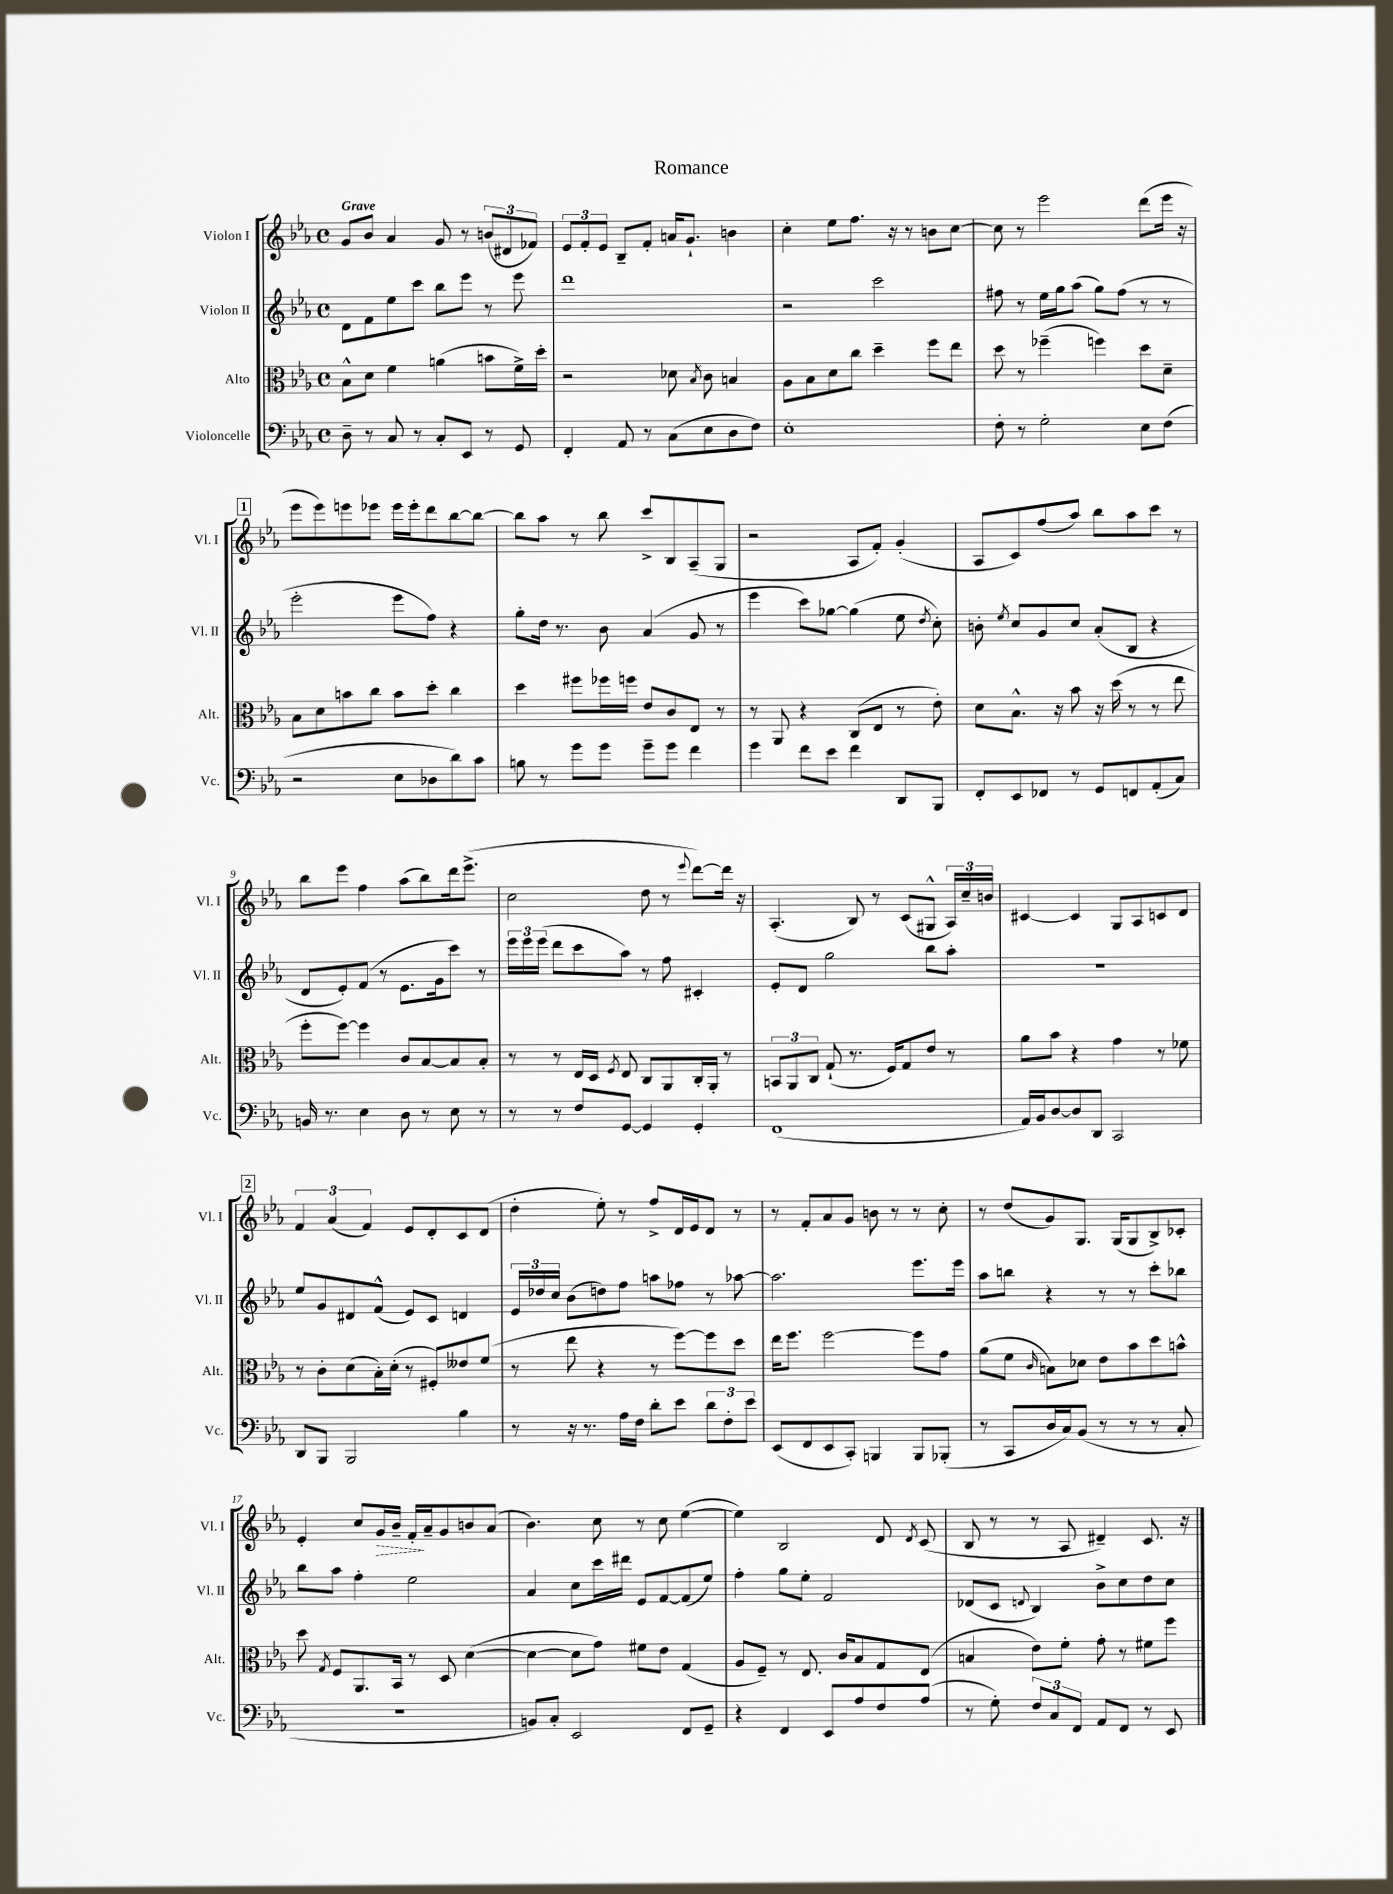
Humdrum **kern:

**kern	**kern	**kern	**kern	**dynam
*part4	*part3	*part2	*part1	*part1
*staff4	*staff3	*staff2	*staff1	*staff1
*I"Violoncelle	*I"Alto	*I"Violon II	*I"Violon I	*
*I'Vc.	*I'Alt.	*I'Vl. II	*I'Vl. I	*
*clefF4	*clefC3	*clefG2	*clefG2	*
*k[b-e-a-]	*k[b-e-a-]	*k[b-e-a-]	*k[b-e-a-]	*
*M4/4	*M4/4	*M4/4	*M4/4	*
*met(c)	*met(c)	*met(c)	*met(c)	*
=1	=1	=1	=1	=1
!	!	!	!LO:TX:a:B:t=Grave	!
8D~\	8B-^^\L	8d\L	8g/L	.
8r	8d\J	8f\	8b-/J	.
8C/	4f\	8ee-\	4a-/	.
8r	.	8ccc\J	.	.
8C'/L	(4an\	8bb-\L	8g/	.
8EE-/J	.	8eee-\J	8r	.
8r	8bn\L	8r	(12bn/L	.
.	.	.	12d#X/	.
8GG/	16f^\L)	8eee-\	.	.
.	.	.	12f-X/J)	.
.	16dd'\JJ	.	.	.
=2	=2	=2	=2	=2
4FF'/	2r	1ddd	12e-/L	.
.	.	.	12f'/	.
.	.	.	12e-/J	.
8AA-/	.	.	8B-~/L	.
8r	.	.	8f'/J	.
(8C\L	8d-X\	.	16an/KL	.
.	.	.	8.g`/J	.
.	8qB-/	.	.	.
8E-\	8c\	.	.	.
8D\	4Bn/	.	4bn\	.
8F\J)	.	.	.	.
=3	=3	=3	=3	=3
1E-'	8A-\L	2r	4cc'\	.
.	8B-\	.	.	.
.	8d\	.	8ee-\L	.
.	8cc\J	.	8.ff\J	.
.	4dd~\	2ccc\	.	.
.	.	.	16r	.
.	.	.	8r	.
.	8ff\L	.	8bn\L	.
.	8ee-\J	.	[8cc\J	.
=4	=4	=4	=4	=4
8F'\	8dd\	8ff#X\	8cc\]	.
8r	8r	8r	8r	.
2G'\	(4ff-X~\	16ee-\LL	2eee-\	.
.	.	16gg\J	.	.
.	.	(8aa-\J	.	.
.	4ffn\)	8gg\L)	.	.
.	.	(8ff#\J	.	.
8E-\L	8dd\L	8r	(8ddd\L	.
(8F\J	8d~\J	8r	16eee-\Jk	.
.	.	.	16r	.
!!LO:LB:g=z
!!LO:REH:place=s1:t=1
=5	=5	=5	=5	=5
2r	8B-\L	2eee-'\	8eee-\L	.
.	8d\	.	8eee-\)	.
.	8bn\	.	8eeen\	.
.	8cc\J	.	8eee-X\J	.
8E-\L	8b\L	8eee-\L	16eee-\LL	.
.	.	.	16eee-'\J	.
8D-X\	8dd'\J	8ff\J)	8ddd\	.
8d\)	4cc\	4r	[8bb-\	.
8c\J	.	.	8bb-\J_	.
=6	=6	=6	=6	=6
8Bn\	4dd\	8gg'\L	8bb-\L]	.
8r	.	16dd\Jk	8aa-\J	.
.	.	8.r	.	.
8g\L	8ff#X\L	.	8r	.
8g\J	16ff-X\L	8b-\	8bb-\	.
.	16ffn\JJ	.	.	.
8g~\L	8e-/L	(4a-/	8ccc^/L	.
8g\J	8c/	.	8B-/	.
4f\	8E-/J	8g/	(8A-~/	.
.	8r	8r	8G/J	.
=7	=7	=7	=7	=7
4g\	8r	4eee-\	2r	.
.	8AA-/	.	.	.
8f\L	4r	8ccc\L)	.	.
8e-\J	.	[8gg-X\J	.	.
4f\	(8C/L	(4gg-\]	8A-/L	.
.	8E-/J	.	8f'/J)	.
8DD/L	8r	8ee-\	(4g'/	.
.	.	8qdd/	.	.
8BBB-/J	8e-'\)	8cc'\)	.	.
=8	=8	=8	=8	=8
8FF'/L	8d\L	8bn'\	8A-/L	.
.	.	8qee-/	.	.
8EE-/	8.B-^^\J	8cc/L	8c/)	.
8FF-X/J	.	8g/	(8ff/	.
.	16r	.	.	.
8r	8b-\	8cc/J	8aa-/J)	.
8GG/L	16r	(8a-'/L	8bb-\L	.
.	(16dd\	.	.	.
8FFn/	8r	8B-/J	8aa-\	.
(8AA-'/	8r	4r	8ccc\J	.
8C/J)	8ee-\	.	8r	.
!!LO:LB:g=z
=9	=9	=9	=9	=9
16BBn/	8ff'\L	8d/L	8bb-\L	.
8.r	.	.	.	.
.	[8ff\J)	8e-'/)	8eee-\J	.
4E-\	4ff\]	(8f/J	4ff\	.
.	.	8r	.	.
8D\	8c/L	8.e-\L	(8aa-\L	.
8r	[8B-/	.	8bb-\)	.
.	.	16g\k	.	.
8E-\	8B-/]	8ccc\J)	16ddd\k	.
.	.	.	(8.eee-^\J	.
8r	8B-'/J	8r	.	.
=10	=10	=10	=10	=10
8r	8r	24eee-\LL	2cc\	.
.	.	24eee-\	.	.
.	.	(24eee-\JJ	.	.
8r	8r	8ddd\L	.	.
8F/L	16E-/LL	8ccc\	.	.
.	16D/JJ	.	.	.
.	8qF/	.	.	.
[8GG/J	8E-/	8aa-\J)	.	.
4GG/]	8C/L	8r	8dd\	.
.	8AA-/	8ff\	8r	.
.	.	.	8qqeee-/	.
4GG'/	16C'/L	4c#X'/	[8ddd\L)	.
.	16AA-'/JJ	.	.	.
.	8r	.	16ddd\Jk]	.
.	.	.	16r	.
=11	=11	=11	=11	=11
(1FF	12BBn/L	8e-'/L	(4.A-'/	.
.	12AA-/	.	.	.
.	.	8d/J	.	.
.	12C/J	.	.	.
.	(8G`/	2gg\	.	.
.	8.r	.	8B-/)	.
.	.	.	8r	.
.	16F/KL)	.	.	.
.	8G/	.	(8c/L	.
.	8e-/J	8bb-\L	8G#X^^/J	.
.	8r	8aa-'\J	24A-/LL)	.
.	.	.	24cc~/	.
.	.	.	24bn/JJ	.
=12	=12	=12	=12	=12
16AA-/LL)	8a-\L	1r	[4c#X/	.
16BB-/J	.	.	.	.
[8D/	8b-\J	.	.	.
8D/]	4r	.	4c#/]	.
8DD/J	.	.	.	.
2CC/	4g\	.	8G/L	.
.	.	.	8A-/	.
.	8r	.	8cn/	.
.	8f-X\	.	8d/J	.
!!LO:LB:g=z
!!LO:REH:place=s1:t=2
=13	=13	=13	=13	=13
8DD/L	8r	8ee-/L	6f/	.
8BBB-/J	8c'\L	8g/	.	.
.	.	.	(6a-/	.
2BBB-/	(8d\	8d#X/	.	.
.	.	.	6f/)	.
.	16B-'\L)	(8f^^/J	.	.
.	(16d'\JJ	.	.	.
.	8r	8e-/L)	8e-/L	.
.	8F#X'/L)	8c/J	8d'/	.
4B-\	8e--X/	4dn/	8c/	.
.	(8f/J	.	(8d/J	.
=14	=14	=14	=14	=14
8r	8r	24e-/LL	4dd'\	.
.	.	24dd-X/	.	.
.	.	24cc/JJ	.	.
16r	8ee-\	(8b-\L	.	.
8.r	.	.	.	.
.	4r	8ddn\)	8ee-'\)	.
16A-\LL	.	8ff\J	8r	.
16F\JJ	.	.	.	.
8d'\L	8r	8aan\L	8ff^/L	.
8e-\J	[8ff\L)	8ff-X\J	16d/L	.
.	.	.	16e-/J	.
12d\L	8ff\]	8r	8d/J	.
12F'\	.	.	.	.
.	8dd\J	[8aa-X\	8r	.
12e-\J	.	.	.	.
=15	=15	=15	=15	=15
(8EE-/L	16ee-\KL	2.aa-\]	8r	.
.	8.ff\J	.	.	.
8FF/	.	.	8f'/L	.
8EE-/	[2ff\	.	8a-/	.
8CC'/J)	.	.	8g/J	.
4BBBn/	.	.	8bn\	.
.	.	.	8r	.
8BBB/L	8ff\L]	8.eee-\L	8r	.
(8BBB-X'/J	8g\J	.	8cc'\	.
.	.	16eee-\Jk	.	.
=16	=16	=16	=16	=16
8r	(8a-\L	8aa-\L	8r	.
8CC/L	8f\J	8bbn\J	(8dd/L	.
.	16qqc/	.	.	.
16D/L	8Bn\L)	4r	8g/)	.
16C/J)	.	.	.	.
(8BB-/J	8d-X\J	.	8.G/J	.
8r	8e-\L	8r	.	.
.	.	.	(16G/KL	.
8r	8b-\	8r	8G/	.
8r	8dd\	8ccc'\L	8B-^/)	.
8C'/	8bn^^\J	8bb-X\J	8c-X'/J	.
!!LO:LB:g=z
=17	=17	=17	=17	=17
1r	8dd\	8bb-\L	4e-'/	.
.	8qG/	.	.	.
.	8F/L	8aa-\J	.	.
.	8.AA-/	4ff'\	8cc/L	.
!	!	!	!	!LO:HP:b
.	.	.	16g/L	>
.	16BB-/Jk	.	16b-~/JJ	.
.	8r	2ee-\	16f'/LL	.
.	.	.	16a-~/J	]
.	8D/	.	8g/	.
.	([4d\	.	8bn/	.
.	.	.	(8a-/J	.
=18	=18	=18	=18	=18
8BBn/L)	4d\_	4a-/	4.b-\)	.
8C'/J	.	.	.	.
2EE-/	8d\L]	8cc\L	.	.
.	8g\J)	16ccc\L	8cc\	.
.	.	16ddd#X\JJ	.	.
.	8f#X\L	8e-/L	8r	.
.	8e-\J	[8f/	8cc\	.
8FF/L	(4G/	(8f/]	([4ee-\	.
8GG~/J	.	8ee-/J)	.	.
=19	=19	=19	=19	=19
4r	8A-/L	4ff'\	4ee-\])	.
.	8F~/J)	.	.	.
4FF/	8r	8gg\L	2B-/	.
.	8.E-/	8ee-'\J	.	.
8EE-/L	.	2f/	.	.
.	16c/KL	.	.	.
8A-/	8B-/	.	.	.
8F/	8G/	.	8d/	.
.	.	.	8qd/	.
(8A-/J	(8E-/J	.	(8c/	.
=20	=20	=20	=20	=20
8r	4Bn/	(8d-X/L	8B-/	.
8G'\)	.	8c/J	8r	.
.	.	8qqdn/	.	.
12F/L	8e-\L)	4B-/)	8r	.
12C/	.	.	.	.
.	8f'\J	.	8A-/	.
12FF/J	.	.	.	.
8AA-/L	8g'\	8b-^\L	4d#X~/)	.
8FF/J	8r	8cc\	.	.
8r	8f#X\L	8dd\	8.c/	.
8EE-/	8ff\J	8cc\J	.	.
.	.	.	16r	.
==	==	==	==	==
*-	*-	*-	*-	*-
